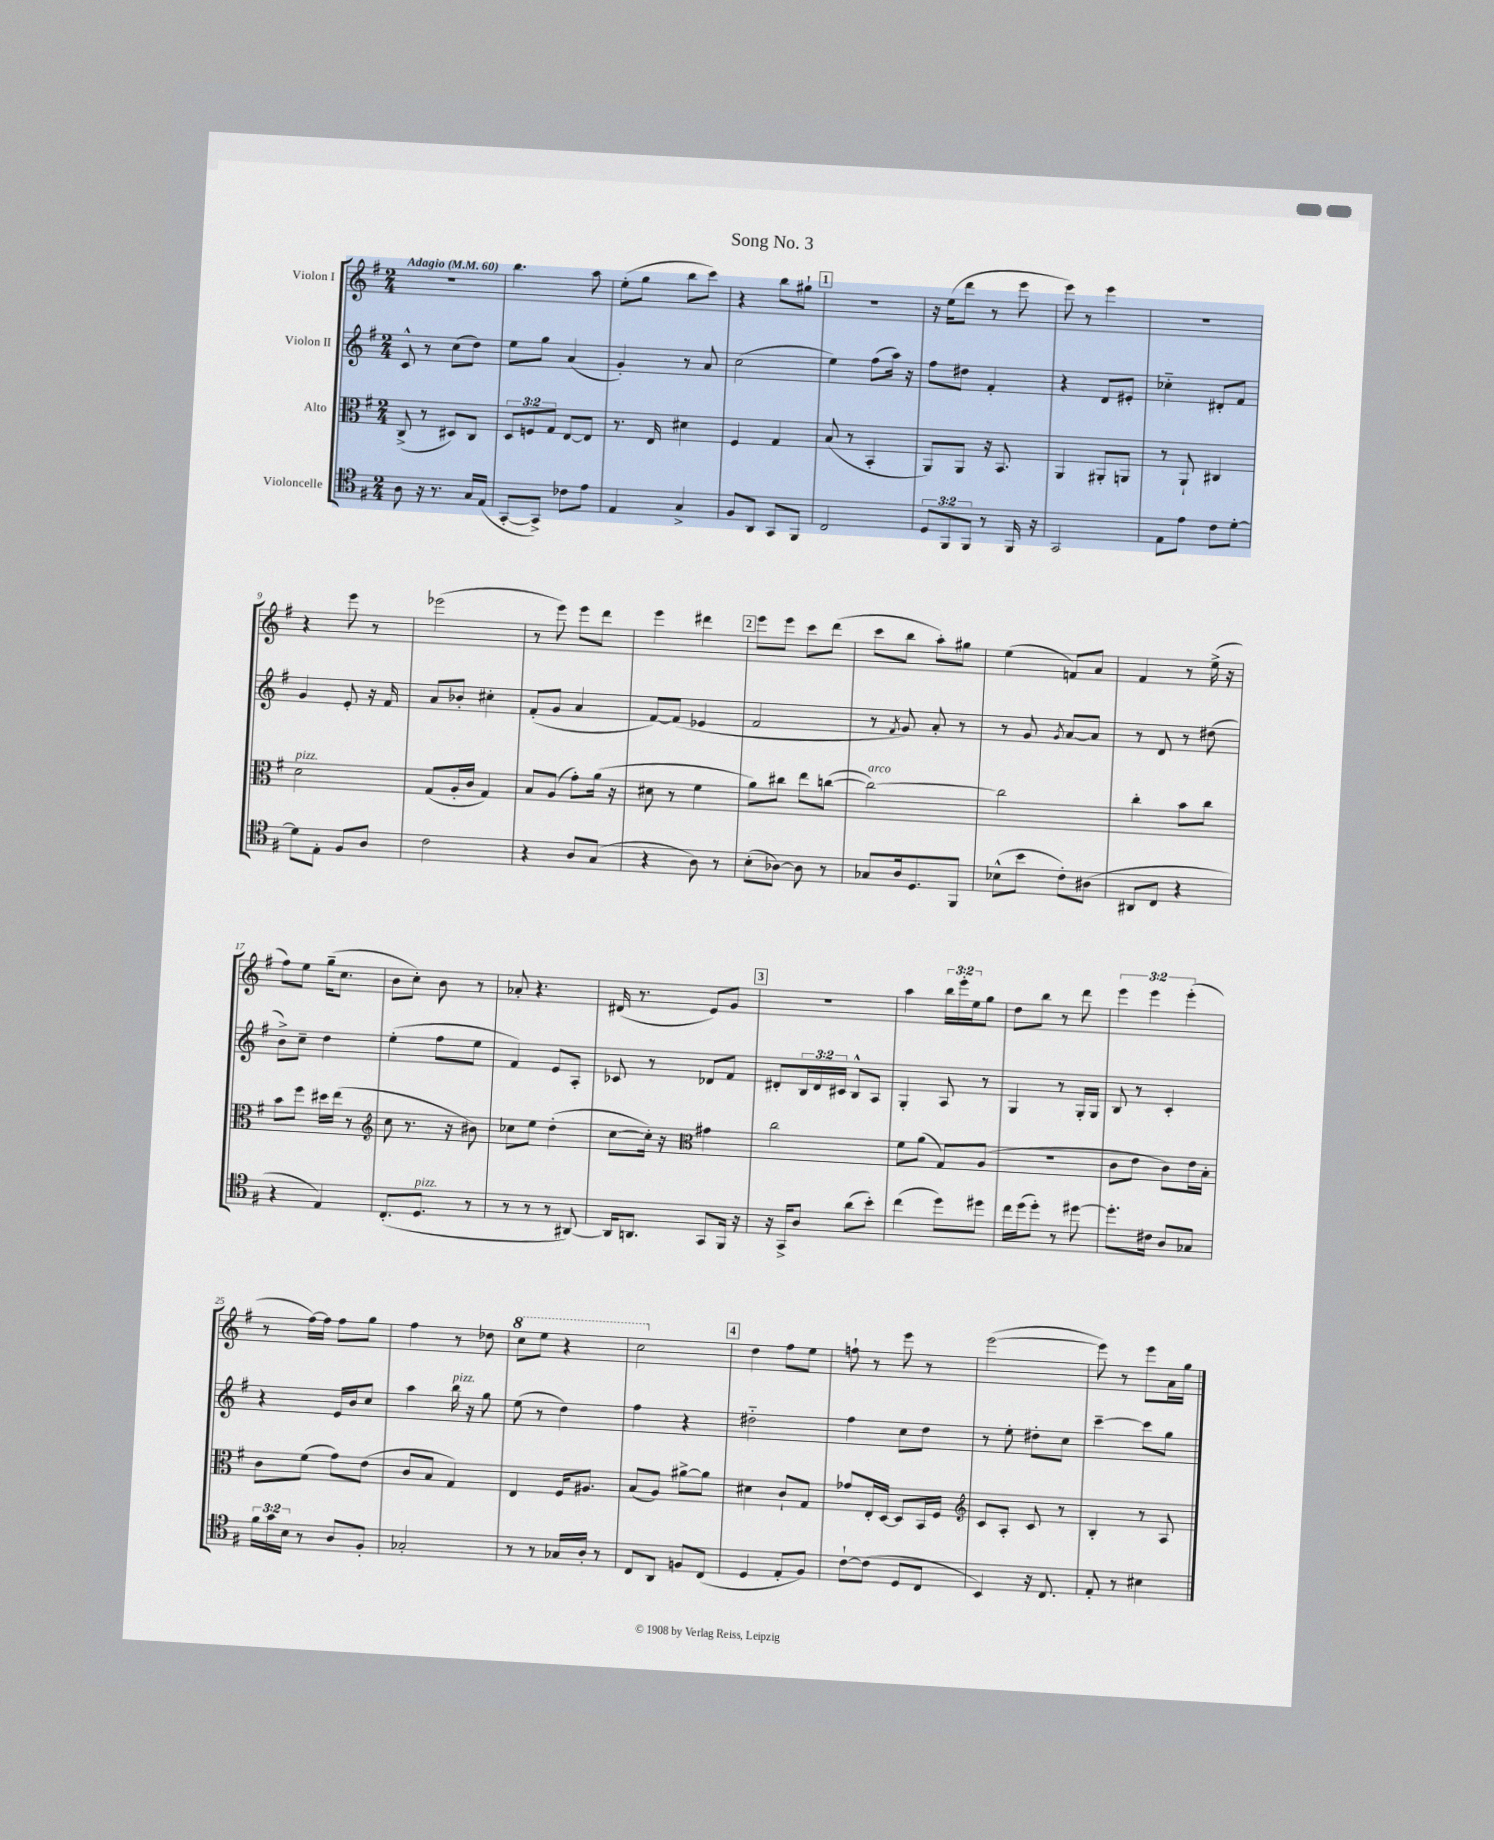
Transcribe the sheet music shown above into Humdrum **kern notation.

**kern	**kern	**kern	**kern
*staff4	*staff3	*staff2	*staff1
*clefC4	*clefC3	*clefG2	*clefG2
*k[f#]	*k[f#]	*k[f#]	*k[f#]
*M2/4	*M2/4	*M2/4	*M2/4
*MM60	*MM60	*MM60	*MM60
8A	(8C^	8c^^	2r
16r	8r	8r	.
8.r	.	.	.
.	8D#)	(8cc	.
16G	8C	8dd)	.
(16E	.	.	.
=	=	=	=
[8GG'	12D	8ee	4.bb
.	12F	.	.
8GG^])	.	8gg	.
.	12G	.	.
8c-	[8E	(4a	.
8e	8E]	.	8aa
=	=	=	=
4E	8.r	4g')	(8ee'
.	.	.	8gg
.	16E	.	.
4G^	4d#	8r	8bb
.	.	8a	8ccc)
=	=	=	=
8F#	4F#	(2cc	4r
8AA	.	.	.
8GG	4G	.	8bb
8FF#	.	.	8gg#`
=	=	=	=
2C	(8B	4ee)	2r
.	8r	.	.
.	4BB'	(8ff#	.
.	.	16aa)	.
.	.	16r	.
=	=	=	=
12D	8AA)	8ff#	16r
.	.	.	(16ee
12FF#	.	.	.
.	8AA	8dd#	8ddd
12FF#	.	.	.
8r	16r	4f#'	8r
.	8.BB	.	.
16FF#	.	.	8eee
16r	.	.	.
=	=	=	=
2GG	4AA	4r	8eee)
.	.	.	8r
.	8AA#'	8d	4eee
.	8AA	8e#'	.
=	=	=	=
8E	8r	4cc-'~	2r
8e	8AA`	.	.
8c	4C#	8d#'	.
[8d'	.	8f#	.
=	=	=	=
8d]	2d	4g	4r
8E'	.	.	.
8F#	.	8e'	8eee
8A	.	16r	8r
.	.	16f#	.
=	=	=	=
2c	(8G	8a	(2eee-
.	16A'	8b-'	.
.	16c	.	.
.	4G)	4cc#'	.
=	=	=	=
4r	8B	(8f#'	8r
.	(8A	8g	8eee)
8A	8g')	4a	8eee
(8G	(16a	.	8ddd
.	16r	.	.
=	=	=	=
4r	8d#	[8f#)	4eee
.	8r	(8f#]	.
8A)	4f#	4e-	4ddd#
8r	.	.	.
=	=	=	=
(8B'	8a)	2f#	8eee
[8A-)	8cc#	.	8eee
8A-]	8ee	.	8ccc
8r	([8cc	.	(8ddd
=	=	=	=
8G-	2cc_)	8r	8ccc
.	.	8qf#	.
16A	.	8g)	8bb
8.D	.	.	.
.	.	8a'	8aa')
8FF#	.	8r	8gg#
=	=	=	=
(8B-^^	2cc]	8r	(4ee
8b	.	8g	.
.	.	8qg	.
8c')	.	[8a	8f)
(8A#	.	8a]	8a
=	=	=	=
8AA#	4cc'	8r	4f#
8C	.	8d	.
4r	8b	8r	8r
.	8cc	(8dd#	(16ee^
.	.	.	16r
=	=	=	=
4r	8b	8b^)	8ff#)
.	8ff#	8cc~	8ee
4E)	16dd#	4dd	(16gg~
.	(16ee	.	8.cc
.	8r	.	.
=	=	=	=
*	*clefG2	*	*
(8.C'	8cc	(4ee'	8b
.	8.r	.	8cc')
8.D	.	.	.
.	.	8ff#	8b
.	16r	.	.
8r	8b#)	8ee	8r
=	=	=	=
8r	8cc-	4f#)	8a-'
8r	8ee	.	4.r
8r	(4dd'	8e	.
[8AA#)	.	8A'	.
=	=	=	=
16AA#]	[8cc	8c-	(16d#
8.AA	.	.	8.r
.	16cc'])	8r	.
.	16r	.	.
*	*clefC3	*	*
8GG	4g#	8d-	8e)
16FF#	.	8f#	8g
16r	.	.	.
=	=	=	=
16r	2cc	8d#'	2r
16GG^	.	.	.
8A	.	24B	.
.	.	24d#	.
.	.	24c#	.
(8a	.	8B^^	.
8b')	.	8A	.
=	=	=	=
(4cc	8f#	4G'	4aa
.	(8a	.	.
8dd)	8G)	8A	24bb
.	.	.	24eee'
.	.	.	24ee
8dd#	(8A	8r	8gg
=	=	=	=
16cc	2r	4G	8dd
(16dd	.	.	.
8dd')	.	.	8bb
8r	.	8r	8r
[8dd#	.	16G'	8ddd
.	.	16G	.
=	=	=	=
8.dd#']	8c	8B	6eee
.	8e	8r	.
.	.	.	6eee
16c#	.	.	.
8A	8c)	4c'	.
.	.	.	(6eee'
8G-	16e	.	.
.	16B'	.	.
=	=	=	=
24f#	8c	4r	8r
24g	.	.	.
24B	.	.	.
8r	(8f#	.	[16ff#)
.	.	.	16ff#]
8A	8g)	16e	8ff#
.	.	16b	.
8F#'	(8e	8cc	8gg
=	=	=	=
2G-'	8c	4aa	4ff#
.	8B	.	.
.	4G)	16bb	8r
.	.	16r	.
.	.	8gg	8dd-
=	=	=	=
8r	4E	(8ee	8ccc
8r	.	8r	8eee
16G-	16F#	4dd)	4r
16A'	8.A#	.	.
8r	.	.	.
=	=	=	=
8C	(8B	4ff#	2ccc
8AA	8A)	.	.
8F	[8a#^	4r	.
(8C	8a#]	.	.
=	=	=	=
4D	4d#	2dd#'~	4dd
8E'	8c`	.	8ff#
8F#)	8G	.	8ee
=	=	=	=
[8c`	8g-	4ff#	8ff`
(8c]	16E'	.	8r
.	[16D	.	.
8D	8D]	8cc	8eee
8C	16BB	8dd	8r
.	16F#	.	.
=	=	=	=
*	*clefG2	*	*
4BB)	8c	8r	([2eee
.	8A'	8ee'	.
16r	8c	8dd#'	.
8.C	.	.	.
.	8r	8cc	.
=	=	=	=
8E'	4B'	[4ccc~	8eee])
8r	.	.	8r
4B#	8r	8ccc]	8eee
.	8A	8gg	16a
.	.	.	16gg
==	==	==	==
*-	*-	*-	*-
